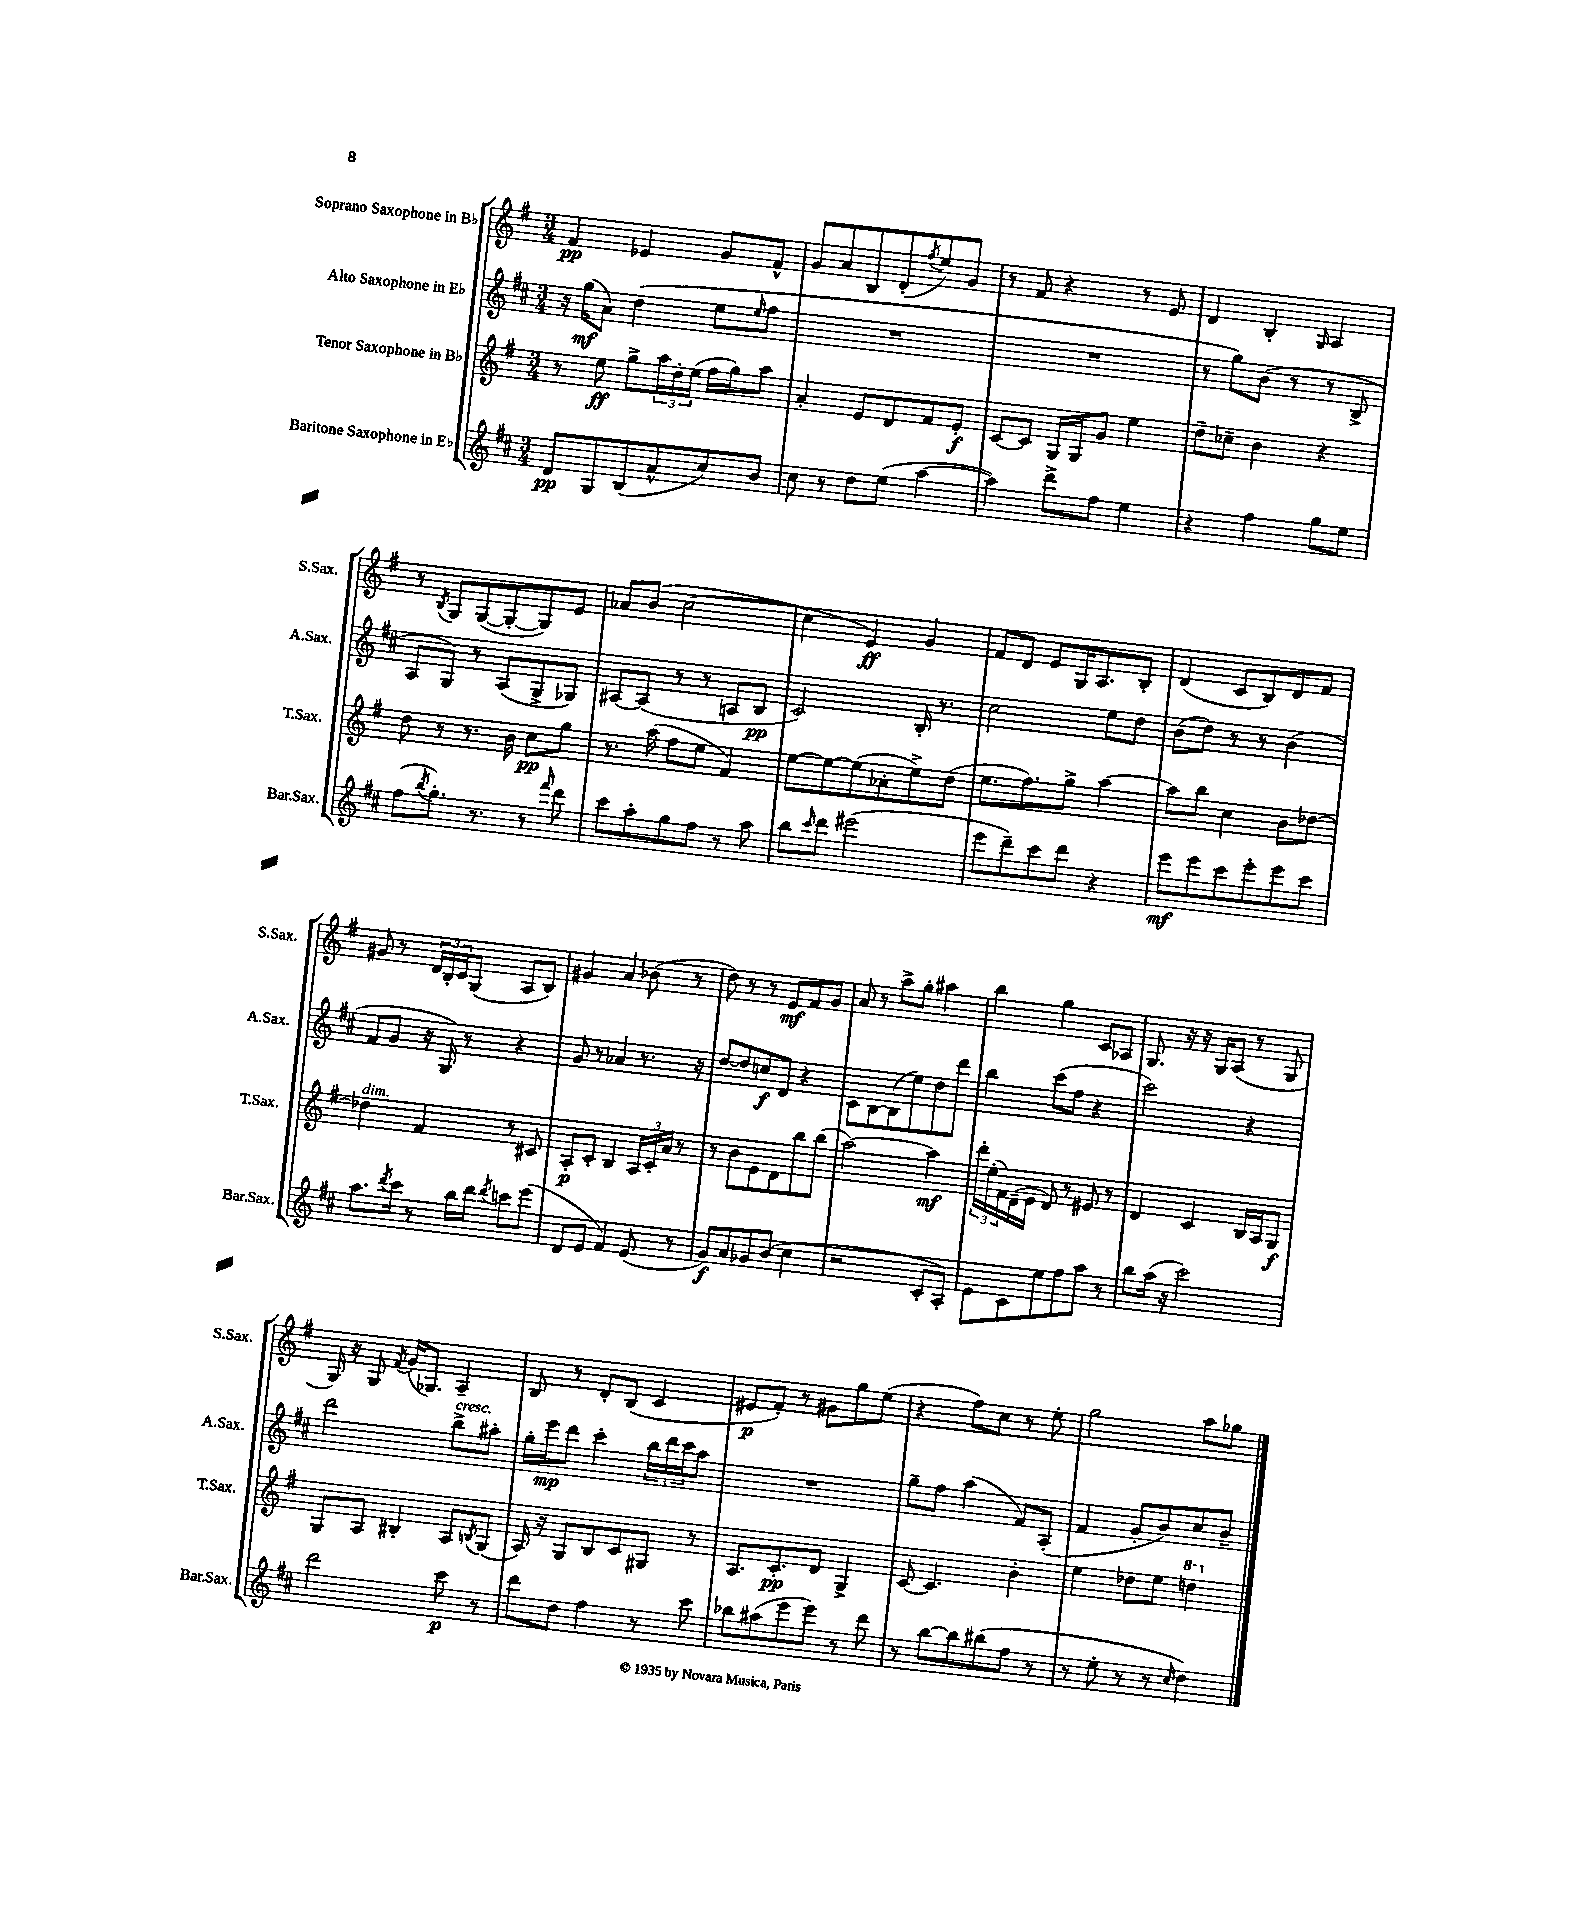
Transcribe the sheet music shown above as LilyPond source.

<<
\new StaffGroup <<
\new Staff = "s0" \with { instrumentName = "Soprano Saxophone in Bb" shortInstrumentName = "S.Sax." } {
    \clef treble \key g \major \numericTimeSignature \time 3/4
    fis'4\pp ees'4 g'8 fis'8-^ |
    g'8 a'8 b8 d'8-.( \acciaccatura { fis''8 } e''8) g'8 |
    r8 fis'8 r4 r8 e'8 |
    d'4 b4-. \grace { g16 } a4 |
    r8 \acciaccatura { b8 } g8 g8~( g8~-. g8) e'8 |
    aes'8 b'8( c''2~ |
    c''4 e'4\ff) g'4 |
    fis'8 d'8 e'8 g16 a8. b8-. |
    d'4( c'8 b8) d'8 fis'8 |
    gis'8 r8 \tuplet 3/2 { d'16 b16-. c'16 } g8( a8 b8) |
    gis'4 a'4 bes'8( r8 |
    d''8) r8 r8 e'8\mf fis'8 g'8 |
    a'8 r8 a''8-> g''8-. ais''4 |
    b''4 g''4 c'8 aes8 |
    g8. r16 r16 g16 a8( r8 g8 |
    g16) r16 g8 \acciaccatura { fis'8 } g'16( ges8.) a4-- |
    b8 r8 d'8-. b8( c'4 |
    eis'8\p fis'8-.) r8 gis'8 g''8 e''8( |
    r4 fis''8) c''8 r8 e''8-. |
    g''2 a''8 ges''8 \bar "|." |
}
\new Staff = "s1" \with { instrumentName = "Alto Saxophone in Eb" shortInstrumentName = "A.Sax." } {
    \clef treble \key d \major \numericTimeSignature \time 3/4
    r16 g''16\mf( a'8) d''4( e''8 \grace { e''16 } fis''8 |
    R2. |
    R2. |
    r8 g''8) b'8( r8 r8 b8-> |
    a8 g8) r8 a8( g8-> ges8) |
    ais8~ ais8( r8 r8 a8 b8\pp |
    cis'2) b16-. r8. |
    cis''2 e''8 d''8 |
    b'8( d''8) r8 r8 b'4( |
    fis'8 g'8 r16 g16) r8 r4 |
    g'8 r8 aes'4 r8. r16 |
    d''8~ d''8 c''8\f d'8 r4 |
    cis'8 b8~ b8( e''8) d''8 d'''8 |
    b''4 cis'''8( fis''8 r4 |
    cis'''2) r4 |
    d'''2 b''8->^\markup { \italic "cresc." } ais''8-. |
    g''16-. e'''16\mp d'''8 cis'''4-. \tuplet 3/2 { b''16 d'''16 cis'''16 } a''8 |
    R2. |
    g''8-- fis''8 a''4( fis'8) a8-.( |
    fis'4 g'8-. b'8) cis''8 b'8-- \bar "|." |
}
\new Staff = "s2" \with { instrumentName = "Tenor Saxophone in Bb" shortInstrumentName = "T.Sax." } {
    \clef treble \key g \major \numericTimeSignature \time 3/4
    r8 e''8\ff g''8-> \tuplet 3/2 { a''16 d''16-. e''16( } fis''16 g''16) a''8 |
    a'4-. e'8 d'8 fis'8 e'8-.\f |
    c'8~ c'8 g16 g16 g'8 e''4 |
    d''8-- ces''8-- b'4 r4 |
    d''8 r8 r8. b'16 c''8\pp g''8 |
    r8. a''16( fis''8 e''8 fis'4) |
    e''8~ e''8~ e''8( aes'8-. e''8->) d''8( |
    e''8. fis''8.) g''8-> a''4~ |
    a''8 b''8 c''4 b'8 des''8~ |
    des''4^\markup { \italic "dim." } fis'4 r8 cis'8 |
    a8-.\p c'8-. b4 \tuplet 3/2 { a16 c'16-. a'16 } r8 |
    r8 b'8 e'8 d'8 b''8 b''8( |
    a''2~) a''4\mf |
    \tuplet 3/2 { d'''16-. e''16-.( fis'16) } d'16--( e'16 d'8) r8 eis'8 r8 |
    d'4 c'4 b16 a16 g8\f |
    g8 a8 bis4-. a8 \acciaccatura { b8 } g8( |
    a16) r16 g8 b8 c'8 gis8 r8 |
    a8. c'8.-.\pp d'8 g4-> |
    c'8~ c'4. b'4-. |
    e''4 des''8 e''8 \ottava #1 d'''!4 \ottava #0 \bar "|." |
}
\new Staff = "s3" \with { instrumentName = "Baritone Saxophone in Eb" shortInstrumentName = "Bar.Sax." } {
    \clef treble \key d \major \numericTimeSignature \time 3/4
    d'8\pp g8 b8( a'8-^ cis''8) b'8 |
    cis''8 r8 d''8 e''8( a''4~ |
    a''4) d'''8-> fis''8 e''4 |
    r4 fis''4 g''8 e''8 |
    fis''8( \acciaccatura { b''8 } g''8.-.) r8. r8 \grace { fis'''16 } d'''8 |
    cis'''8 a''8-. g''8 fis''8 r8 a''8 |
    b''8 \grace { cis'''16 } d'''8 eis'''2( |
    e'''8 d'''8--) cis'''8 d'''8 r4 |
    e'''8\mf e'''8 cis'''8 e'''8-. e'''8 cis'''8 |
    a''8. \acciaccatura { d'''8 } cis'''16 r8 b''16 d'''16 \acciaccatura { d'''8 } c'''8 e'''8( |
    d'8 e'8 fis'4) e'8( r8 |
    g'8\f) a'8 ges'8 b'8( cis''4 |
    r2 cis'8-. a8-.) |
    e'8 cis'8 e''8 fis''8 a''8 r8 |
    b''8 a''16( r16 cis'''2) |
    d'''2 cis'''8\p r8 |
    d'''8 d''8 fis''4 r8 cis'''8 |
    bes''8 ais''8( e'''8 e'''8) r8 d'''8 |
    r8 b''8~ b''8 bis''8( fis''8 r8 |
    r8 e''8-. r8 r8 \grace { cis''16 } d''4) \bar "|." |
}
>>
>>
\layout { \context { \Score \remove "Bar_number_engraver" } }
